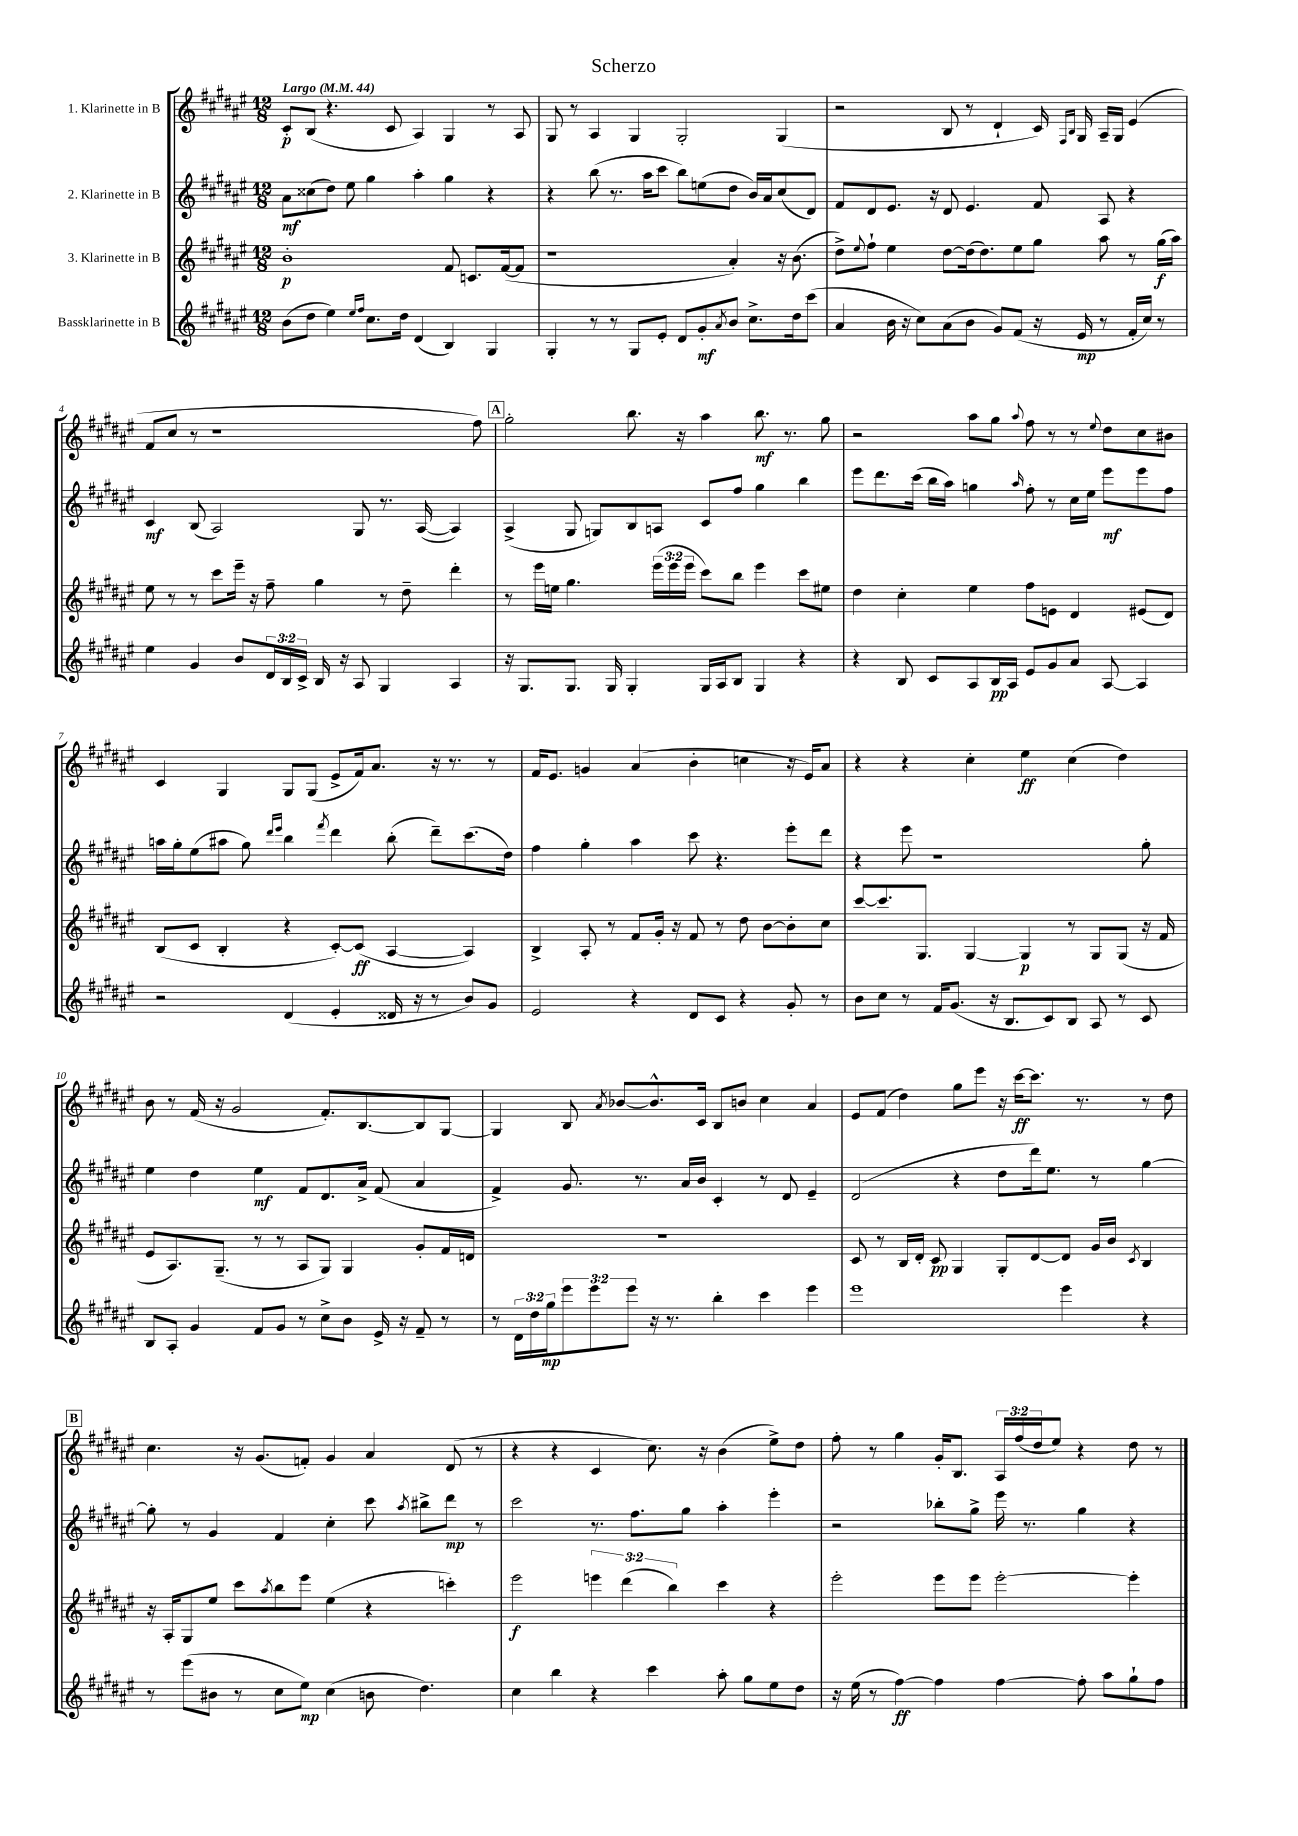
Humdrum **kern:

**kern	**dynam	**kern	**dynam	**kern	**dynam	**kern	**dynam
*part4	*part4	*part3	*part3	*part2	*part2	*part1	*part1
*staff4	*staff4	*staff3	*staff3	*staff2	*staff2	*staff1	*staff1
*I"Bassklarinette in B	*	*I"3. Klarinette in B	*	*I"2. Klarinette in B	*	*I"1. Klarinette in B	*
*clefG2	*	*clefG2	*	*clefG2	*	*clefG2	*
*k[f#c#g#d#a#e#]	*	*k[f#c#g#d#a#e#]	*	*k[f#c#g#d#a#e#]	*	*k[f#c#g#d#a#e#]	*
*M12/8	*	*M12/8	*	*M12/8	*	*M12/8	*
*MM44	*	*MM44	*	*MM44	*	*MM44	*
=1	=1	=1	=1	=1	=1	=1	=1
!	!	!	!	!	!	!LO:TX:a:B:t=Largo	!
(8b\L	.	1b'	p	8a#\L	mf	8c#'/L	p
8dd#\J	.	.	.	(8cc##X\	.	(8B/J	.
4ee#\)	.	.	.	8dd#\J)	.	4.r	.
.	.	.	.	8ee#\	.	.	.
16qqee#/LL	.	.	.	.	.	.	.
16qqff#/JJ	.	.	.	.	.	.	.
8.cc#\L	.	.	.	4gg#\	.	.	.
.	.	.	.	.	.	8c#/	.
16dd#\Jk	.	.	.	.	.	.	.
(4d#/	.	.	.	4aa#'\	.	4A#/)	.
4B/)	.	8f#/	.	4gg#\	.	4G#/	.
.	.	8.cn/L	.	.	.	.	.
4G#/	.	.	.	4r	.	8r	.
.	.	([16f#/k	.	.	.	.	.
.	.	8f#/J]	.	.	.	8A#/	.
=2	=2	=2	=2	=2	=2	=2	=2
4G#'/	.	1r	.	4r	.	8G#/	.
.	.	.	.	.	.	8r	.
8r	.	.	.	(8bb\	.	4A#/	.
8r	.	.	.	8.r	.	.	.
8G#/L	.	.	.	.	.	4G#/	.
.	.	.	.	16aa#\KL	.	.	.
8e#'/J	.	.	.	8ccc#\J	.	.	.
8d#/L	.	.	.	8bb\L)	.	2G#'/	.
8g#'/	mf	.	.	(8een\	.	.	.
8qa#/	.	.	.	.	.	.	.
8b/J	.	4a#'/)	.	8dd#\J	.	.	.
8.cc#^\L	.	.	.	16b/LL)	.	.	.
.	.	.	.	16a#/J	.	.	.
.	.	16r	.	(8cc#/	.	(4G#/	.
16dd#\k	.	(8.b\	.	.	.	.	.
(8ccc#\J	.	.	.	8d#/J)	.	.	.
=3	=3	=3	=3	=3	=3	=3	=3
4a#/	.	8dd#^\L)	.	8f#/L	.	2r	.
.	.	8qqee#/	.	.	.	.	.
.	.	8ff#`\J	.	8d#/	.	.	.
16b\	.	4ee#\	.	8.e#/J	.	.	.
16r	.	.	.	.	.	.	.
8cc#\L)	.	.	.	.	.	.	.
.	.	.	.	16r	.	.	.
(8a#\	.	[8dd#\L	.	8d#/	.	8B/	.
8b\J	.	(16dd#\k]	.	4.e#/	.	8r	.
.	.	8.dd#\)	.	.	.	.	.
8g#/L)	.	.	.	.	.	4d#`/	.
(8f#/J	.	8ee#\	.	.	.	.	.
16r	.	8gg#\J	.	8f#/	.	16c#/)	.
.	.	.	.	.	.	16qqF#/LL	.
.	.	.	.	.	.	16qqB/JJ	.
16e#/	mp	.	.	.	.	16G#/	.
8r	.	8aa#\	.	8A#/	.	16A#~/LL	.
.	.	.	.	.	.	16G#/JJ	.
16f#'/LL	.	8r	.	4r	.	(4e#/	.
16cc#/JJ)	.	.	.	.	.	.	.
8r	.	(16gg#\LL	f	.	.	.	.
.	.	16aa#\JJ)	.	.	.	.	.
!!LO:LB:g=z
=4	=4	=4	=4	=4	=4	=4	=4
4ee#\	.	8ee#\	.	4c#/	mf	8f#/L	.
.	.	8r	.	.	.	8cc#/J	.
4g#/	.	8r	.	(8B/	.	8r	.
.	.	8ccc#\L	.	2A#/)	.	1r	.
8b/L	.	16eee#~\Jk	.	.	.	.	.
.	.	16r	.	.	.	.	.
24d#/L	.	8ff#~\	.	.	.	.	.
24B/	.	.	.	.	.	.	.
24c#^/JJ	.	.	.	.	.	.	.
16B/	.	4gg#\	.	.	.	.	.
16r	.	.	.	.	.	.	.
8A#/	.	.	.	8G#/	.	.	.
4G#/	.	8r	.	8.r	.	.	.
.	.	8dd#~\	.	.	.	.	.
.	.	.	.	([16A#/	.	.	.
4A#/	.	4ddd#'\	.	4A#/])	.	.	.
.	.	.	.	.	.	8ff#\)	.
!!LO:REH:place=s1:t=A
=5	=5	=5	=5	=5	=5	=5	=5
16r	.	8r	.	(4A#^/	.	2gg#'\	.
8.G#/L	.	.	.	.	.	.	.
.	.	16eee#\LL	.	.	.	.	.
.	.	16een\JJ	.	.	.	.	.
8.G#/J	.	4.gg#\	.	8G#/	.	.	.
.	.	.	.	8Gn/L)	.	.	.
16G#/	.	.	.	.	.	.	.
4G#'/	.	.	.	8B/	.	8.bb\	.
.	.	(24eee#\LL	.	8An/J	.	.	.
.	.	24eee#\	.	.	.	.	.
.	.	.	.	.	.	16r	.
.	.	24eee#\JJ	.	.	.	.	.
16G#/LL	.	8ccc#\L)	.	8c#/L	.	4aa#\	.
16A#/J	.	.	.	.	.	.	.
8B/J	.	8bb\J	.	8ff#/J	.	.	.
4G#/	.	4eee#\	.	4gg#\	.	8.bb\	mf
.	.	.	.	.	.	8.r	.
4r	.	8ccc#\L	.	4bb\	.	.	.
.	.	8ee#X\J	.	.	.	8gg#\	.
=6	=6	=6	=6	=6	=6	=6	=6
4r	.	4dd#\	.	8eee#\L	.	2r	.
.	.	.	.	8.ddd#\	.	.	.
8B/	.	4cc#'\	.	.	.	.	.
.	.	.	.	(16ccc#\Jk	.	.	.
8c#/L	.	.	.	16bb\LL	.	.	.
.	.	.	.	16aa#\JJ)	.	.	.
8A#/	.	4ee#\	.	4ggn\	.	8aa#\L	.
16B/L	pp	.	.	.	.	8gg#\J	.
16A#/JJ	.	.	.	.	.	.	.
.	.	.	.	16qqaa#/	.	8qqaa#/	.
8e#/L	.	8ff#\L	.	8ff#'\	.	8ff#\	.
8g#/	.	8en\J	.	8r	.	8r	.
8a#/J	.	4d#/	.	16cc#\LL	.	8r	.
.	.	.	.	16ee#\JJ	.	.	.
.	.	.	.	.	.	8qqee#/	.
[8A#/	.	.	.	8eee#\L	mf	8dd#\L	.
4A#/]	.	(8e#X/L	.	8eee#\	.	8cc#\	.
.	.	8d#/J)	.	8ff#\J	.	8b#X\J	.
!!LO:LB:g=z
=7	=7	=7	=7	=7	=7	=7	=7
2r	.	(8B/L	.	16aan\LL	.	4c#/	.
.	.	.	.	16gg#'\J	.	.	.
.	.	8c#/J	.	(8ee#\	.	.	.
.	.	4B'/	.	8aa#X\J	.	4G#/	.
.	.	.	.	8gg#\)	.	.	.
.	.	.	.	16qqddd#/LL	.	.	.
.	.	.	.	16qqeee#/JJ	.	.	.
(4d#/	.	4r	.	4bb\	.	8G#/L	.
.	.	.	.	.	.	(8G#/J	.
.	.	.	.	8qfff#/	.	.	.
4e#'/	.	[8c#'/L)	.	4ddd#\	.	8e#^/L	.
.	.	(8c#/J]	ff	.	.	16f#/k)	.
.	.	.	.	.	.	8.a#/J	.
16d##X/	.	[4A#/	.	(8bb'\	.	.	.
16r	.	.	.	.	.	.	.
8r	.	.	.	8ddd#~\L)	.	16r	.
.	.	.	.	.	.	8.r	.
8b/L)	.	4A#/])	.	(8.ccc#\	.	.	.
8g#/J	.	.	.	.	.	8r	.
.	.	.	.	16dd#\Jk)	.	.	.
=8	=8	=8	=8	=8	=8	=8	=8
2e#/	.	4B^/	.	4ff#\	.	16f#/KL	.
.	.	.	.	.	.	8.e#/J	.
.	.	8A#'/	.	4gg#'\	.	4gn/	.
.	.	8r	.	.	.	.	.
4r	.	8f#/L	.	4aa#\	.	(4a#/	.
.	.	16g#'/Jk	.	.	.	.	.
.	.	16r	.	.	.	.	.
8d#/L	.	8f#/	.	8ccc#\	.	4b'\	.
8c#/J	.	8r	.	4.r	.	.	.
4r	.	8dd#\	.	.	.	4ccn\	.
.	.	[8b\L	.	.	.	.	.
8g#'/	.	8b'\]	.	8eee#'\L	.	16r	.
.	.	.	.	.	.	16e#/KL)	.
8r	.	8cc#\J	.	8ddd#\J	.	8a#/J	.
=9	=9	=9	=9	=9	=9	=9	=9
8b\L	.	[8ccc#/L	.	4r	.	4r	.
8cc#\J	.	8.ccc#/]	.	.	.	.	.
8r	.	.	.	8eee#\	.	4r	.
.	.	8.G#/J	.	.	.	.	.
16f#/KL	.	.	.	1r	.	.	.
(8.g#/J	.	.	.	.	.	.	.
.	.	[4G#/	.	.	.	4cc#'\	.
16r	.	.	.	.	.	.	.
8.B/L	.	.	.	.	.	.	.
.	.	4G#/]	p	.	.	4ee#\	ff
8c#/)	.	.	.	.	.	.	.
8B/J	.	8r	.	.	.	(4cc#\	.
8A#/	.	8G#/L	.	.	.	.	.
8r	.	(8G#/J	.	.	.	4dd#\)	.
8c#/	.	16r	.	8gg#'\	.	.	.
.	.	16f#/	.	.	.	.	.
!!LO:LB:g=z
=10	=10	=10	=10	=10	=10	=10	=10
8B/L	.	8e#/L	.	4ee#\	.	8b\	.
8A#'/J	.	8.A#/)	.	.	.	8r	.
4g#/	.	.	.	4dd#\	.	(16f#/	.
.	.	(8.G#~/J	.	.	.	16r	.
.	.	.	.	.	.	2g#/	.
8f#/L	.	8r	.	4ee#\	mf	.	.
8g#/J	.	8r	.	.	.	.	.
8r	.	8A#/L	.	8f#/L	.	.	.
8cc#^\L	.	8G#/J)	.	8.d#/	.	8.f#'/L)	.
8b\J	.	4G#/	.	.	.	.	.
.	.	.	.	16a#^/Jk	.	[8.B/	.
16e#^/	.	.	.	(8f#/	.	.	.
16r	.	.	.	.	.	.	.
8f#~/	.	8g#'/L	.	4a#/	.	8B/]	.
8r	.	16f#/L	.	.	.	[8G#/J	.
.	.	16dn/JJ	.	.	.	.	.
=11	=11	=11	=11	=11	=11	=11	=11
8r	.	1.r	.	4f#^/)	.	4G#/]	.
24d#\LL	.	.	.	.	.	.	.
24dd#\	.	.	.	.	.	.	.
24gg#\J	mp	.	.	.	.	.	.
12eee#\	.	.	.	8.g#/	.	8B/	.
12eee#\	.	.	.	.	.	.	.
.	.	.	.	.	.	8qa#/	.
.	.	.	.	.	.	[8b-X/L	.
12eee#\J	.	.	.	.	.	.	.
.	.	.	.	8.r	.	.	.
16r	.	.	.	.	.	8.b-^^/]	.
8.r	.	.	.	.	.	.	.
.	.	.	.	16a#/LL	.	.	.
.	.	.	.	16b/JJ	.	16c#/Jk	.
4bb'\	.	.	.	4c#'/	.	8B/L	.
.	.	.	.	.	.	8bn/J	.
4ccc#\	.	.	.	8r	.	4cc#\	.
.	.	.	.	8d#/	.	.	.
4eee#\	.	.	.	4e#~/	.	4a#/	.
=12	=12	=12	=12	=12	=12	=12	=12
1eee#	.	8c#/	.	(2d#/	.	8e#/L	.
.	.	8r	.	.	.	(8f#/J	.
.	.	16B/LL	.	.	.	4dd#\)	.
.	.	16d#'/JJ	.	.	.	.	.
.	.	8c#/	pp	.	.	.	.
.	.	4G#/	.	4r	.	8gg#\L	.
.	.	.	.	.	.	8eee#\J	.
.	.	8G#'/L	.	8dd#\L	.	16r	.
.	.	.	.	.	.	[16ccc#\KL	ff
.	.	[8d#/	.	16ddd#\k)	.	8.ccc#\J]	.
.	.	.	.	8.ee#\J	.	.	.
4eee#\	.	8d#/J]	.	.	.	.	.
.	.	.	.	.	.	8.r	.
.	.	16g#/LL	.	8r	.	.	.
.	.	16b/JJ	.	.	.	.	.
.	.	8qc#/	.	.	.	.	.
4r	.	4B/	.	[4gg#\	.	8r	.
.	.	.	.	.	.	8dd#\	.
!!LO:LB:g=z
!!LO:REH:place=s1:t=B
=13	=13	=13	=13	=13	=13	=13	=13
8r	.	16r	.	8gg#'\]	.	4.cc#\	.
.	.	16A#'/KL	.	.	.	.	.
(8eee#\L	.	8G#/	.	8r	.	.	.
8b#X\J	.	8ee#/J	.	4g#/	.	.	.
8r	.	8ccc#\L	.	.	.	16r	.
.	.	.	.	.	.	(8.g#/L	.
.	.	8qaa#/	.	.	.	.	.
8cc#\L	.	8bb\	.	4f#/	.	.	.
8ee#\J)	mp	8eee#\J	.	.	.	8fn'/J)	.
(4cc#\	.	(4ee#\	.	4cc#'\	.	4g#/	.
8bn\	.	4r	.	8ccc#\	.	4a#/	.
.	.	.	.	8qaa#/	.	.	.
4.dd#\)	.	.	.	8bb#X^\L	.	.	.
.	.	4cccn'\)	.	8ddd#\J	mp	(8d#/	.
.	.	.	.	8r	.	8r	.
=14	=14	=14	=14	=14	=14	=14	=14
4cc#\	.	2eee#\	f	2ccc#\	.	4r	.
4bb\	.	.	.	.	.	4r	.
4r	.	6eeen\	.	8.r	.	4c#/	.
.	.	(6ddd#\	.	.	.	.	.
.	.	.	.	8.ff#\L	.	.	.
4ccc#\	.	.	.	.	.	8.cc#\)	.
.	.	6bb\)	.	.	.	.	.
.	.	.	.	8gg#\J	.	.	.
.	.	.	.	.	.	16r	.
8aa#'\	.	4ccc#\	.	4aa#'\	.	(4b\	.
8gg#\L	.	.	.	.	.	.	.
8ee#\	.	4r	.	4eee#'\	.	8ee#^\L)	.
8dd#\J	.	.	.	.	.	8dd#\J	.
=15	=15	=15	=15	=15	=15	=15	=15
16r	.	2eee#'\	.	2r	.	8ff#'\	.
(16ee#\	.	.	.	.	.	.	.
8r	.	.	.	.	.	8r	.
[4ff#\)	ff	.	.	.	.	4gg#\	.
4ff#\]	.	8eee#\L	.	8bb-X'\L	.	16g#'/KL	.
.	.	.	.	.	.	8.B/J	.
.	.	8eee#\J	.	8gg#^\J	.	.	.
[4ff#\	.	[2eee#'\	.	16eee#\	.	24A#/LL	.
.	.	.	.	.	.	(24ff#/	.
.	.	.	.	8.r	.	.	.
.	.	.	.	.	.	24dd#/J	.
.	.	.	.	.	.	8ee#/J)	.
8ff#'\]	.	.	.	4gg#\	.	4r	.
8aa#\L	.	.	.	.	.	.	.
8gg#`\	.	4eee#'\]	.	4r	.	8dd#\	.
8ff#\J	.	.	.	.	.	8r	.
==	==	==	==	==	==	==	==
*-	*-	*-	*-	*-	*-	*-	*-
